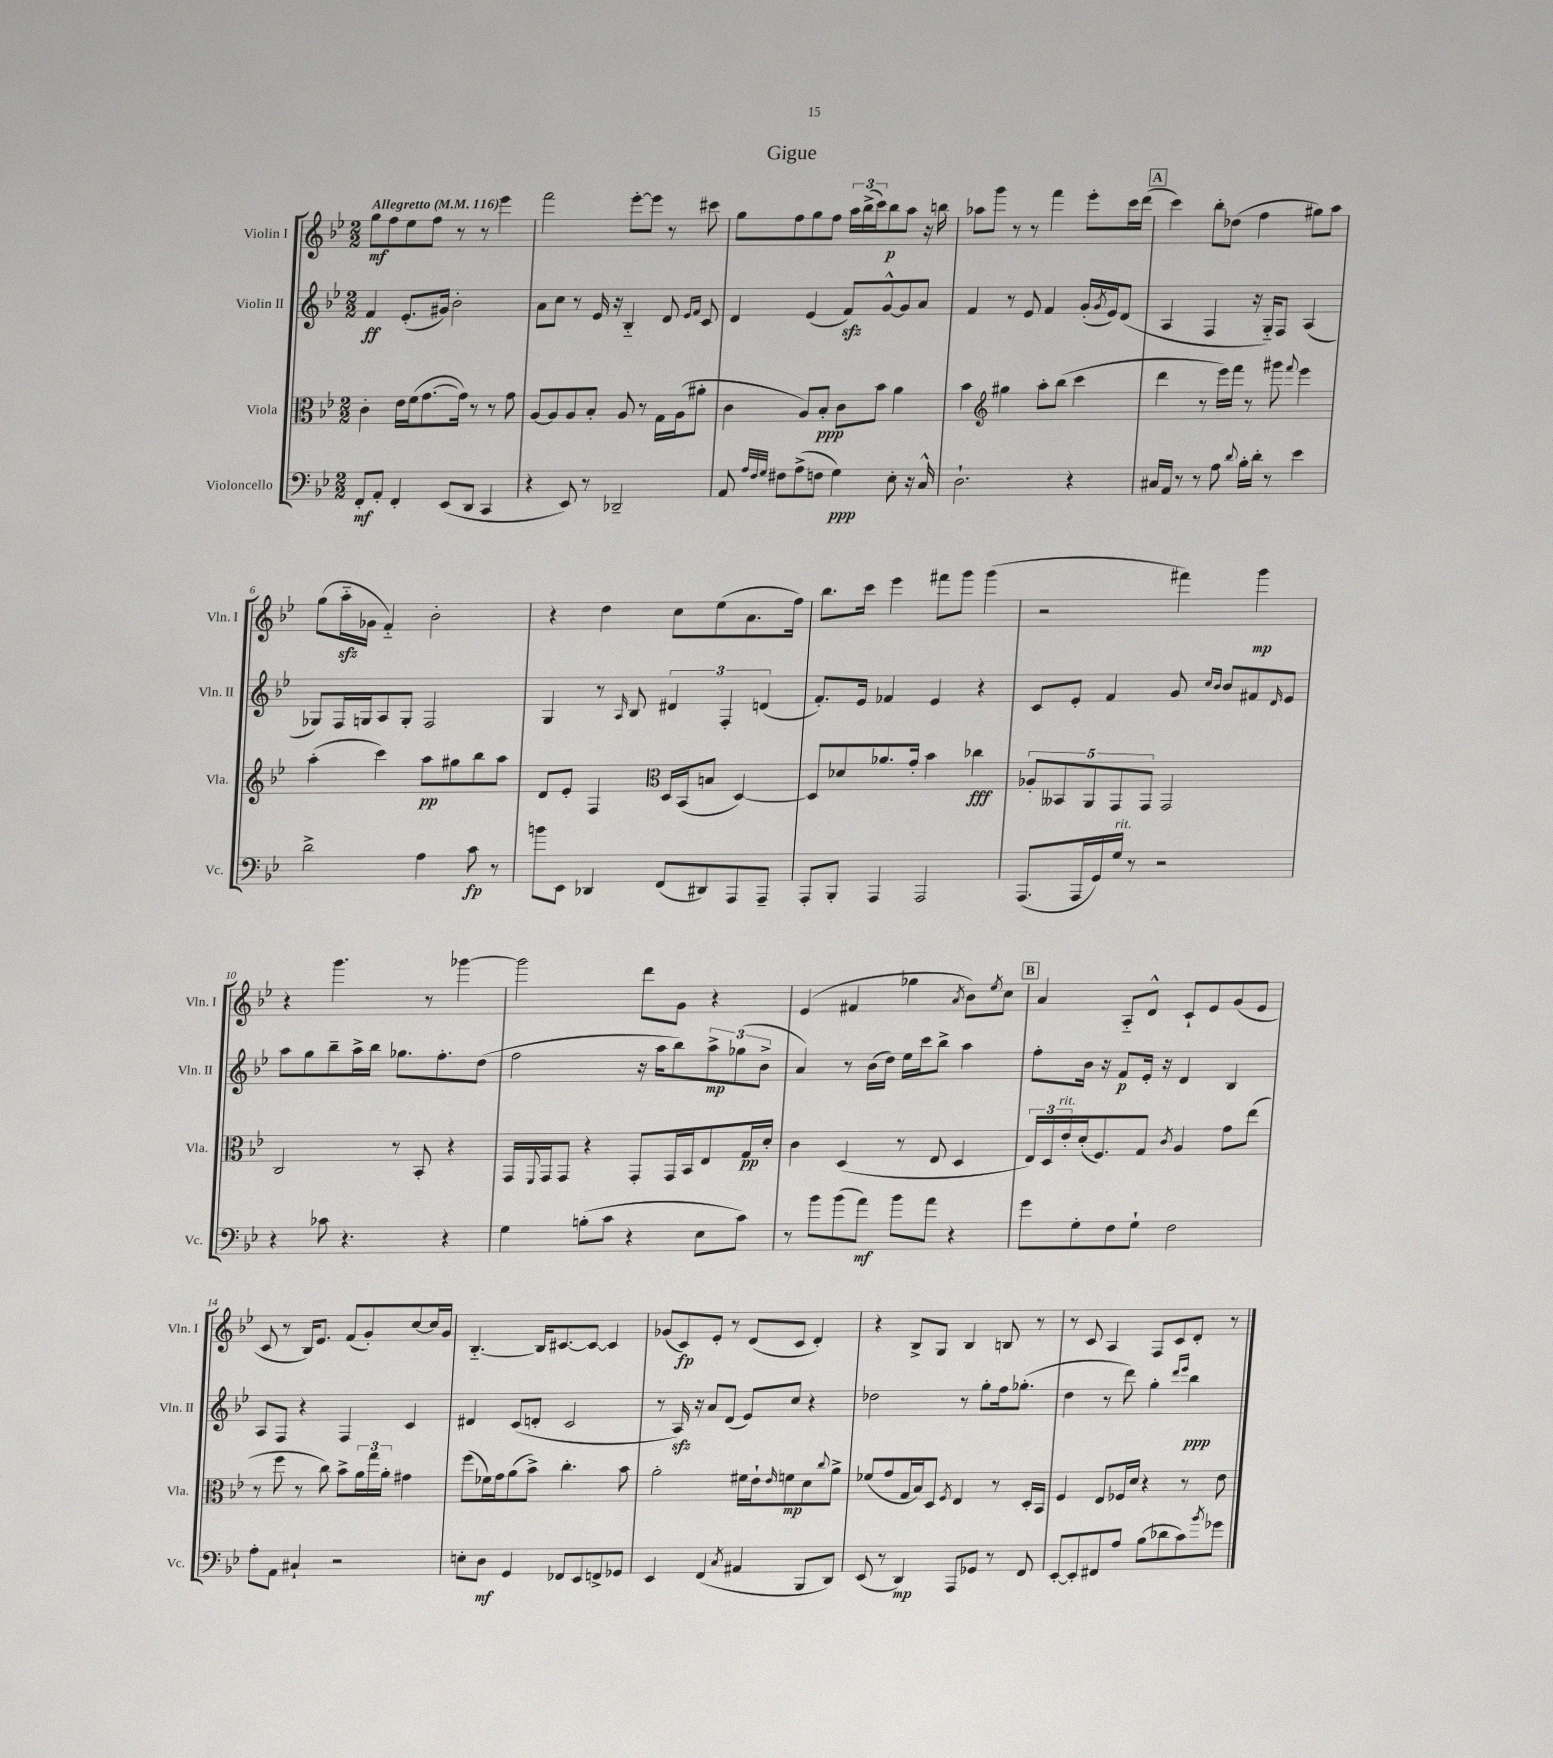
\header { title = "Gigue" }
<<
\new StaffGroup <<
\new Staff = "s0" \with { instrumentName = "Violin I" shortInstrumentName = "Vln. I" } {
    \clef treble \key bes \major \numericTimeSignature \time 2/2 \tempo "Allegretto" 4 = 116
    g''8\mf f''8 ees''8 f''8 r8 r8 ees'''4 |
    f'''2 ees'''8~-. ees'''8 r8 cis'''8 |
    g''8 f''8 g''8 f''8 \tuplet 3/2 { a''16 bes''16->( c'''16) } bes''8\p a''8 r16 b''16 |
    aes''8 g'''8 r8 r8 f'''4 ees'''8-. c'''16 d'''16( |
    \mark \markup { \box "A" } c'''4) bes''8-. des''8( f''4 gis''8) a''8 |
    g''8( a''16-_\sfz ges'16 f'4-_) bes'2-. |
    r4 d''4 c''8 ees''8( a'8. f''16) |
    bes''8. c'''16 ees'''4 fis'''8 g'''8 g'''4( |
    r2 fis'''4) g'''4\mp |
    r4 g'''4. r8 ges'''4~ |
    ges'''2 d'''8 g'8 r4 |
    ees'4( fis'4 ges''4 \acciaccatura { a'8 } bes'8) \acciaccatura { ees''8 } c''8 |
    \mark \markup { \box "B" } a'4 a8-_ d'8-^ c'8-! ees'8 g'8( ees'8 |
    c'8 r8 bes16) ees'8. f'8( g'8-.) c''8~ c''16 g'16 |
    bes4.~-_ bes16 cis'8.~ cis'8~ cis'4 |
    ges'8( c'8\fp) ees'8-. r8 d'8( c'8 d'4-.) |
    r4 bes8-> g8 bes4 b8 r8 |
    r8 c'8 a4 f8 c'8 d'8-. r8 \bar "|." |
}
\new Staff = "s1" \with { instrumentName = "Violin II" shortInstrumentName = "Vln. II" } {
    \clef treble \key bes \major \numericTimeSignature \time 2/2
    f'4\ff ees'8.-.( gis'16) bes'2-. |
    a'8 c''8 r8 ees'16 r16 bes4-_ d'8 \grace { ees'16 f'16 } c'8 |
    d'4 ees'4( f'8\sfz) g'8~-^ g'8 a'8 |
    f'4 r8 ees'8 f'4 g'16-.( \acciaccatura { g'8 } ees'16) d'8( |
    \mark \markup { \box "A" } a4 f4 r16 g16-_) f8 a4( |
    ges8) f16 g16 a8 g8-. f2 |
    g4 r8 \grace { a16 } bes8 \tuplet 3/2 { dis'4 f4-. d'4( } |
    f'8.-.) ees'16 fes'4 ees'4 r4 |
    c'8 ees'8-. f'4 g'8 \grace { c''16 bes'16 } bes'8 fis'8 \grace { d'16 } ees'8 |
    a''8 g''8 bes''8-- a''16-> bes''16 ges''8. f''8.-. d''8( |
    f''2 r16 a''16 bes''8) \tuplet 3/2 { a''8->\mp ges''8( bes'8-> } |
    a'4) r8 bes'16( d''16) ees''16 c'''16 bes''8-> a''4 |
    \mark \markup { \box "B" } f''8-. bes'16 r16 f'8\p ees'16-. r16 d'4 bes4 |
    a8 f8 r4 f4 c'4 |
    dis'4 c'8( d'8-. c'2 |
    r8 a16\sfz) r16 a'8 d'8( ees'8) c''8 r4 |
    des''2 r8 g''8-. f''16 ges''8.-.( |
    d''4 r8 d'''8) g''4-. \grace { d'''16 ees'''16 } bes''4\ppp \bar "|." |
}
\new Staff = "s2" \with { instrumentName = "Viola" shortInstrumentName = "Vla." } {
    \clef alto \key bes \major \numericTimeSignature \time 2/2
    c'4-. ees'16 f'16( g'8.~ g'16) r8 r8 g'8 |
    a8~ a8 a8 bes8-. a8 r8 g16 a16( ais'8-. |
    c'4 a8) bes8-.\ppp c'8 bes'8 a'4 |
    bes'4 \clef treble gis''4 a''8-. bes''8( c'''4 |
    \mark \markup { \box "A" } d'''4 r8 ees'''16) f'''16 r8 gis'''8 \appoggiatura { f'''8 } ees'''4 |
    a''4-.( c'''4) a''8\pp gis''8 bes''8 a''8 |
    d'8 ees'8-. f4 \clef alto d16 bes,16( b8 d4~) |
    d8 des'8 aes'8. g'16-. bes'4 ces''4\fff |
    \tuplet 5/4 { aes8-. beses,8 a,8 g,8 g,8 } g,2 |
    c2 r8 bes,8-. r4 |
    g,16 \appoggiatura { f,8 } g,16 g,8 r4 g,8-. g,16 bes,16 ees8 g16\pp d'16-. |
    c'4 d4( r8 ees8 d4 |
    \mark \markup { \box "B" } \tuplet 3/2 { ees16) d16 ees'16-.^\markup { \italic "rit." } } d'16-.( f8.) g8 \acciaccatura { c'8 } a4 g'8 ees''8( |
    r8 f''8 r8 c''8) bes'8-> \tuplet 3/2 { a'16 g''16 a'16-. } gis'4 |
    f''8( fes'16) g'16 a'8( bes'8->) c''4.-. bes'8 |
    a'2-. fis'16 ees'16-! \grace { ees'16 } f'8\mp d'8 \appoggiatura { c''8 } a'8-> |
    fes'8( g'8 g16 bes16) d8 \acciaccatura { f8 } ees4 r8 d16-. bes,16 |
    f4 ees8 fes16 d'16 r4 r8 ees'8 \bar "|." |
}
\new Staff = "s3" \with { instrumentName = "Violoncello" shortInstrumentName = "Vc." } {
    \clef bass \key bes \major \numericTimeSignature \time 2/2
    f,8-.\mf a,8-. f,4-. ees,8( d,8 c,4 |
    r4 ees,8) r8 des,2-- |
    a,8 \grace { a32 f32 g32 } fis8 a8->( f8 g4\ppp) ees8-. r16 c16-^ |
    d2.-! r4 |
    \mark \markup { \box "A" } cis16 a,16 r8 r8 a8 \appoggiatura { d'8 } bes16-. d'16-. r8 ees'4 |
    d'2-> a4 c'8\fp r8 |
    b'8 ees,8 des,4 f,8( dis,8) a,,8 a,,8-- |
    a,,8-. bes,,8-. a,,4 a,,2 |
    a,,8.( a,,16 g,16) g16^\markup { \italic "rit." } r8 r2 |
    r4 ces'8 r4. r4 |
    g4 b8-.( c'8 r4 ees8 c'8) |
    r8 bes'8 bes'8( a'8\mf) bes'8 a'8 r4 |
    \mark \markup { \box "B" } g'8 g8-. f8 g8-! f2 |
    a8-. a,8 cis4-! r2 |
    e8-. d8\mf g,4 fes,8 ees,8 f,8-> ges,8 |
    ees,4 f,4( \acciaccatura { c8 } ais,4 bes,,8 d,8) |
    ees,8( r8 d,4\mp) a,,8 ges,8 r8 f,8 |
    ees,8~-. ees,8-. fis,8 a8 bes8( des'8 c'8) \acciaccatura { bes'8 } ges'8 \bar "|." |
}
>>
>>
